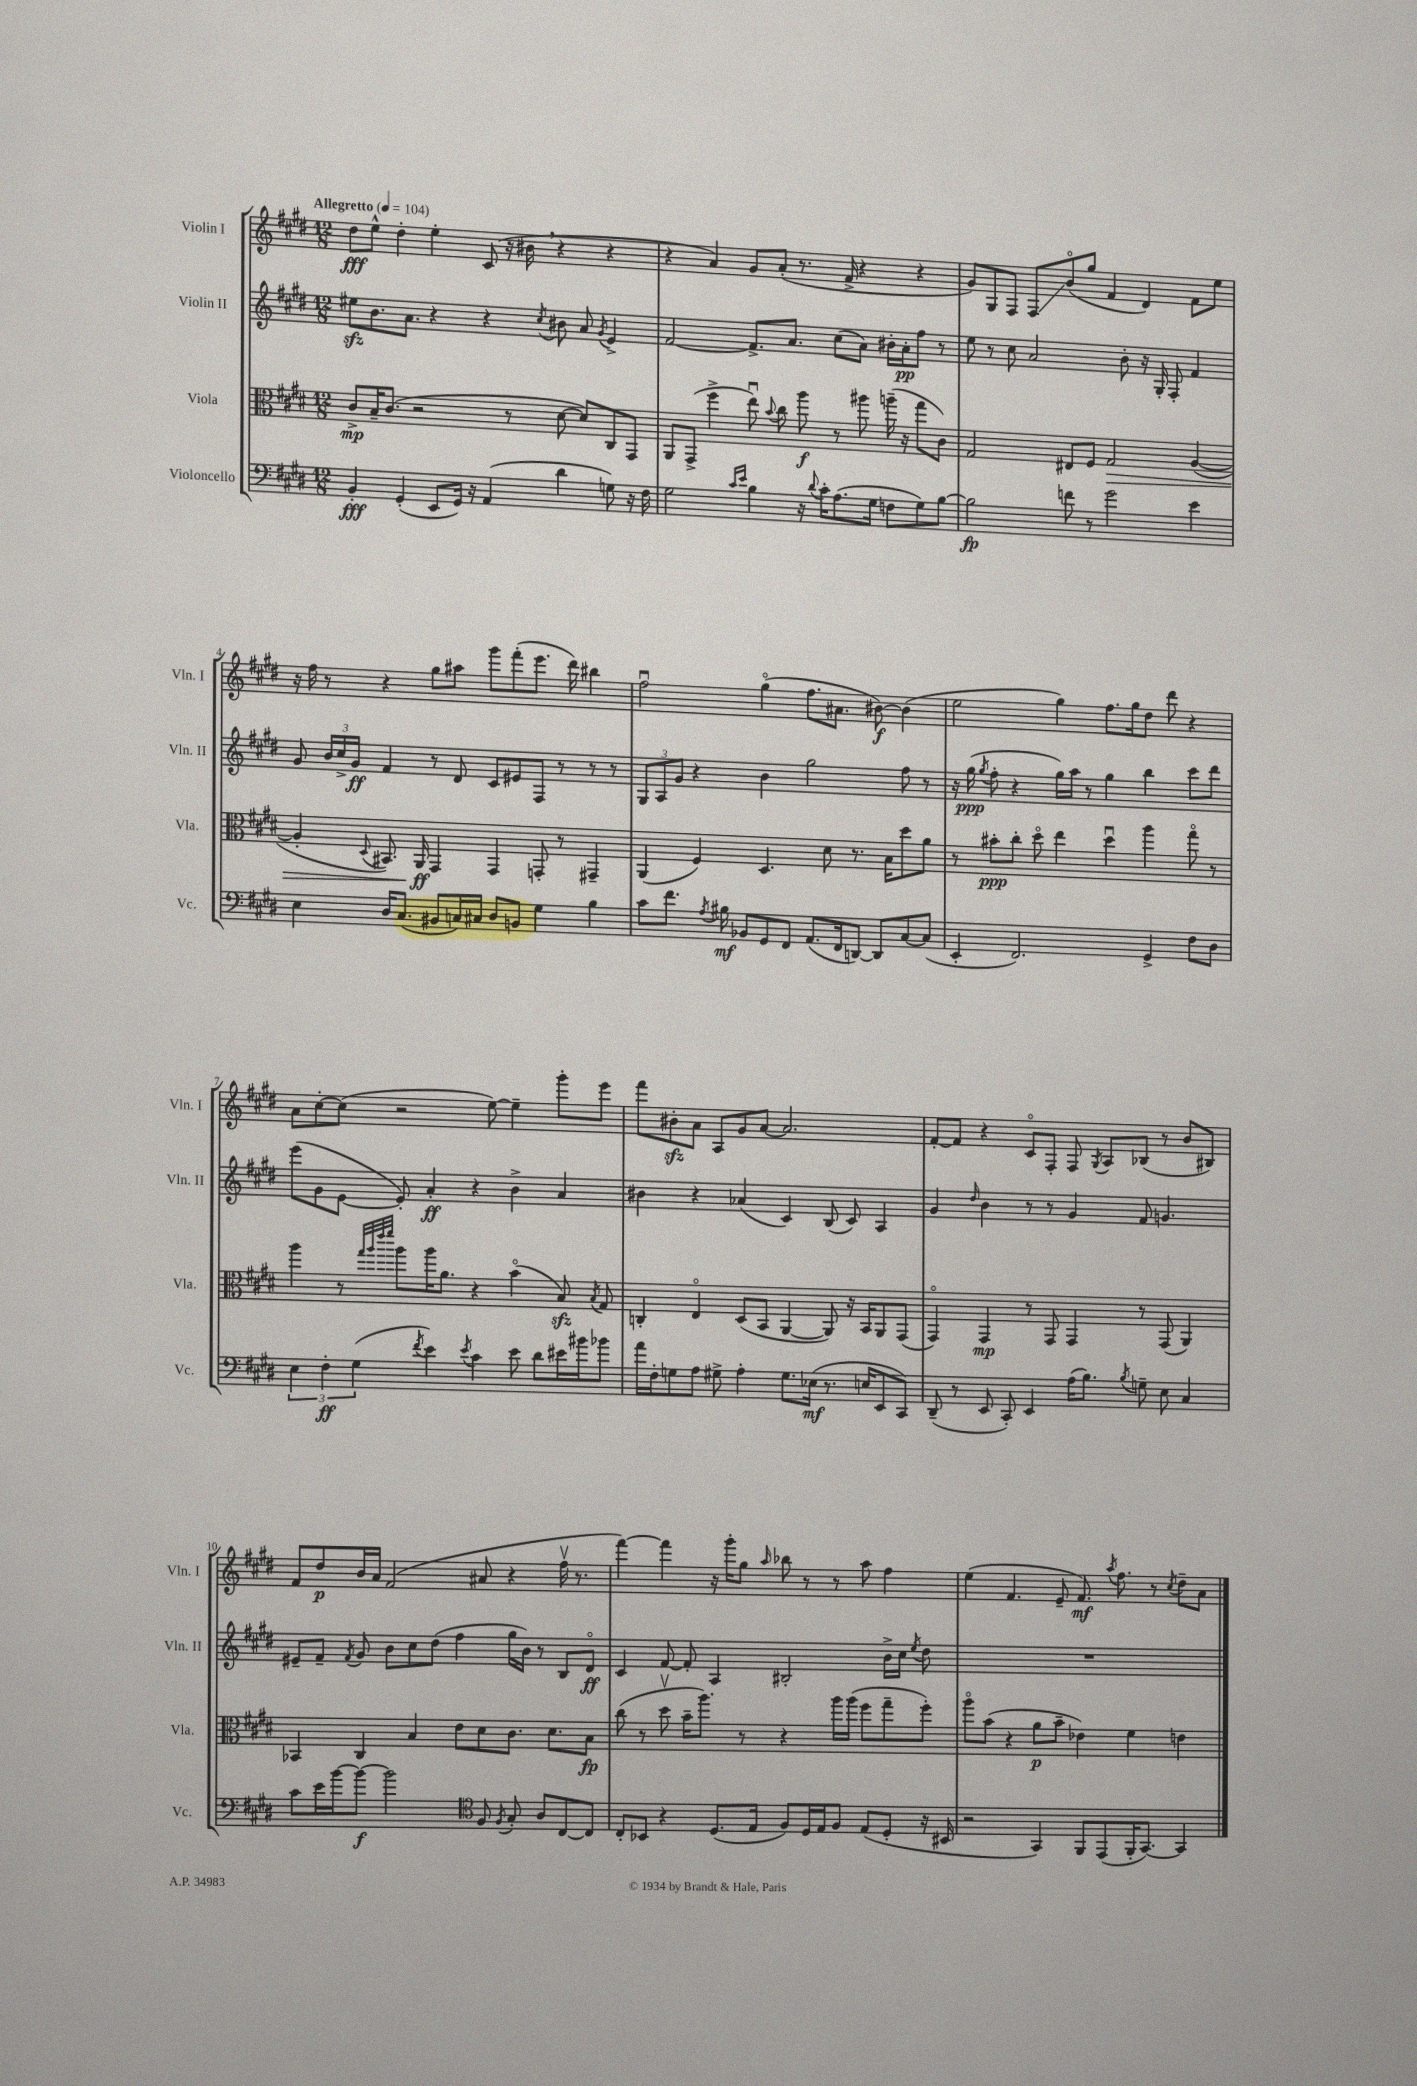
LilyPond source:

<<
\new StaffGroup <<
\new Staff = "s0" \with { instrumentName = "Violin I" shortInstrumentName = "Vln. I" } {
    \clef treble \key e \major \numericTimeSignature \time 12/8 \tempo "Allegretto" 4 = 104
    \autoBeamOff dis''8[\fff e''8]-^ dis''4-. e''4-. cis'8( r16 bis'16 \breathe r4 r4 |
    r4 a'4) gis'8[ a'8]-.( r8. fis'16-> r4 r4 |
    gis'8[) gis8 fis8] fis8[\glissando b'8\flageolet( gis''8] fis'4 dis'4) fis'8[ e''8] |
    r16 fis''16 r8 r4 gis''8[ ais''8] gis'''8[ fis'''8-.( e'''8.] dis'''16) bis''4 |
    fis''2\downbow gis''4\flageolet( fis''8.[ ais'8.] bis'8~\f) bis'4( |
    e''2 gis''4) fis''8.[ gis''16 dis''8] dis'''8 r4 |
    a'8[ cis''8~-. cis''8]( r2 e''8~) e''4-- gis'''8[-. e'''8] |
    fis'''8[ bis'8-.\sfz a'8] a8[ gis'8 a'8]~ a'2. |
    fis'8[~-. fis'8] r4 cis'8[\flageolet fis8]-. fis8 \acciaccatura { gis8 } a8[ bes8]( r8 b'8[ bis8]) |
    fis'8[ dis''8\p b'16 a'16] fis'2( ais'8 r4 fis''16\upbow r8. |
    fis'''4~) fis'''4 r16 gis'''16[-. gis''8] \grace { a''16 } bes''8 r8 r8 a''8 fis''4 |
    e''4( fis'4. e'8-- fis'8.\mf) \acciaccatura { a''8 } fis''8. r8 \acciaccatura { cis''8 } dis''8[-- a'8] \bar "|." |
}
\new Staff = "s1" \with { instrumentName = "Violin II" shortInstrumentName = "Vln. II" } {
    \clef treble \key e \major \numericTimeSignature \time 12/8
    \autoBeamOff eis''8[\sfz b'8. a'8.] r4 r4 \acciaccatura { cis''8 } bis'8 a'8 \acciaccatura { gis'8 } e'4-> |
    fis'2~ fis'8.[-> a'8.] cis''8[( a'8]) bis'16[-. a'16-.\pp fis''8] r8 |
    e''8 r8 cis''8 a'2 b'8-. r16 gis16-. fis8-. fis'4 |
    gis'8 \tuplet 3/2 { b'16[ cis''16-> gis'16]\ff } fis'4 r8 dis'8 cis'8[ eis'8 fis8] r8 r8 r8 |
    \tuplet 3/2 { gis8[ a8 gis'8] } r4 b'4 gis''2 fis''8 r8 |
    r16 gis''16\ppp( \acciaccatura { gis''8 } fis''8-. r4 gis''16[) a''16] r8 gis''4 b''4 cis'''8[ dis'''8] |
    e'''8[( gis'8 e'8]~ e'8-.) a'4-.\ff r4 b'4-> a'4 |
    bis'4 r4 aes'4( cis'4) b8( cis'8) a4 |
    gis'4 \grace { dis''16 } b'4 r8 r8 gis'4 fis'8 g'4. |
    eis'8[-- fis'8]-- \acciaccatura { fis'8 } gis'8 b'8[ cis''8 dis''8]( fis''4 gis''16[ b'16]) r8 b8[ dis'8]\flageolet\ff |
    cis'4 fis'8~ fis'8-. a4 bis2-. b'16[-> cis''16] \acciaccatura { e''8 } dis''8 |
    R1. \bar "|." |
}
\new Staff = "s2" \with { instrumentName = "Viola" shortInstrumentName = "Vla." } {
    \clef alto \key e \major \numericTimeSignature \time 12/8
    \autoBeamOff cis'8[->\mp b16-- cis'8.]( r2 r8 dis'8~ dis'8[) cis8 gis,8] |
    a,8[ gis,8]->( fis''4-> e''8\downbow) \appoggiatura { b'8 } cis''8 a''8\f r8 ais''8 a''16--( r16 gis''8[ cis'8]) |
    gis2 eis8[ fis8] gis2\> a4~( |
    a4-. \appoggiatura { dis8 } bis,8.) a,16\ff\! gis,4 gis,4 g,8-. r8 gis,4-- |
    a,4( fis4) dis4. dis'8 r8. b16[ dis''8 a'8] |
    r8 bis'8[-.\ppp cis''8]-. dis''8\flageolet e''4 dis''4\downbow a''4 gis''8\flageolet r8 |
    a''4 r8 \grace { gis''32[ a''32 e'''32 fis'''32] } a''8[ a''16 a'8.] r4 b'4\flageolet( b8\sfz) \acciaccatura { b8 } gis8 |
    c4-. e4\flageolet dis8[( b,8] a,4~ a,8) r16 b,16[ a,8 gis,8]( |
    gis,4\flageolet) gis,4\mp r8 gis,8 gis,4 r8 gis,8( a,4) |
    bes,4 cis4 b4 e'8[ dis'8 cis'8.] dis'8.[ b8]\fp |
    cis''8( r8 dis''8\upbow b'16[-- a''8.]) r8 r4 a''16[ a''16]( fis''8[ gis''8-- fis''8]-.) |
    a''8[\flageolet b'8]( r4 a'8[\p b'8]-- ees'4) fis'4 e'4 \bar "|." |
}
\new Staff = "s3" \with { instrumentName = "Violoncello" shortInstrumentName = "Vc." } {
    \clef bass \key e \major \numericTimeSignature \time 12/8
    \autoBeamOff b,4-.\fff gis,4-.( e,8[ gis,16]) r16 a,4( dis'4 g8) r16 fis16 |
    gis2 \grace { cis'16[ e'16] } b4 r16 \appoggiatura { dis'8 } cis'16[-. a8.( gis16] f8[ gis8) b8]~ |
    b2\fp f'8 r8 gis'2 e'4 |
    e4 dis16[ cis8.]( bis,8[ c16) cis16] dis8[ b,8] gis4 b4 |
    cis'8[ fis'8.] \acciaccatura { a8 } bis16\mf bes,8[ gis,8 fis,8] a,8.[( fis,16 d,8]~) d,8[ cis8~ cis8]( |
    e,4-. fis,2.) gis,4-> fis8[ dis8] |
    \tuplet 3/2 { e4 fis4-.\ff gis4( } \acciaccatura { fis'8 } e'4) \acciaccatura { e'8 } cis'4 e'8 dis'8[ eis'16 bis'16 bes'8] |
    a'16[ fis16-. g8 a8] gis8-> a4-. gis8.[ ees16]\mf( r8. e16[ e,8 cis,8]) |
    dis,8--( r8 e,8 cis,8-.) e,4 a16[( b8.]) \acciaccatura { b8 } g8-- e8 cis4 |
    cis'8[ e'16 b'16~ b'8]~\f b'2 \clef tenor fis8 \acciaccatura { fis8 } gis8-. a8[ cis8~ cis8] |
    cis8[-. bes,8] r4 dis8.[( e16] fis8[) dis16 e16 fis8] e8[( dis8]-. r16 bis,16 |
    r2 gis,4) fis,8[ e,8( fis,16-. gis,8.]~) gis,4 \bar "|." |
}
>>
>>
